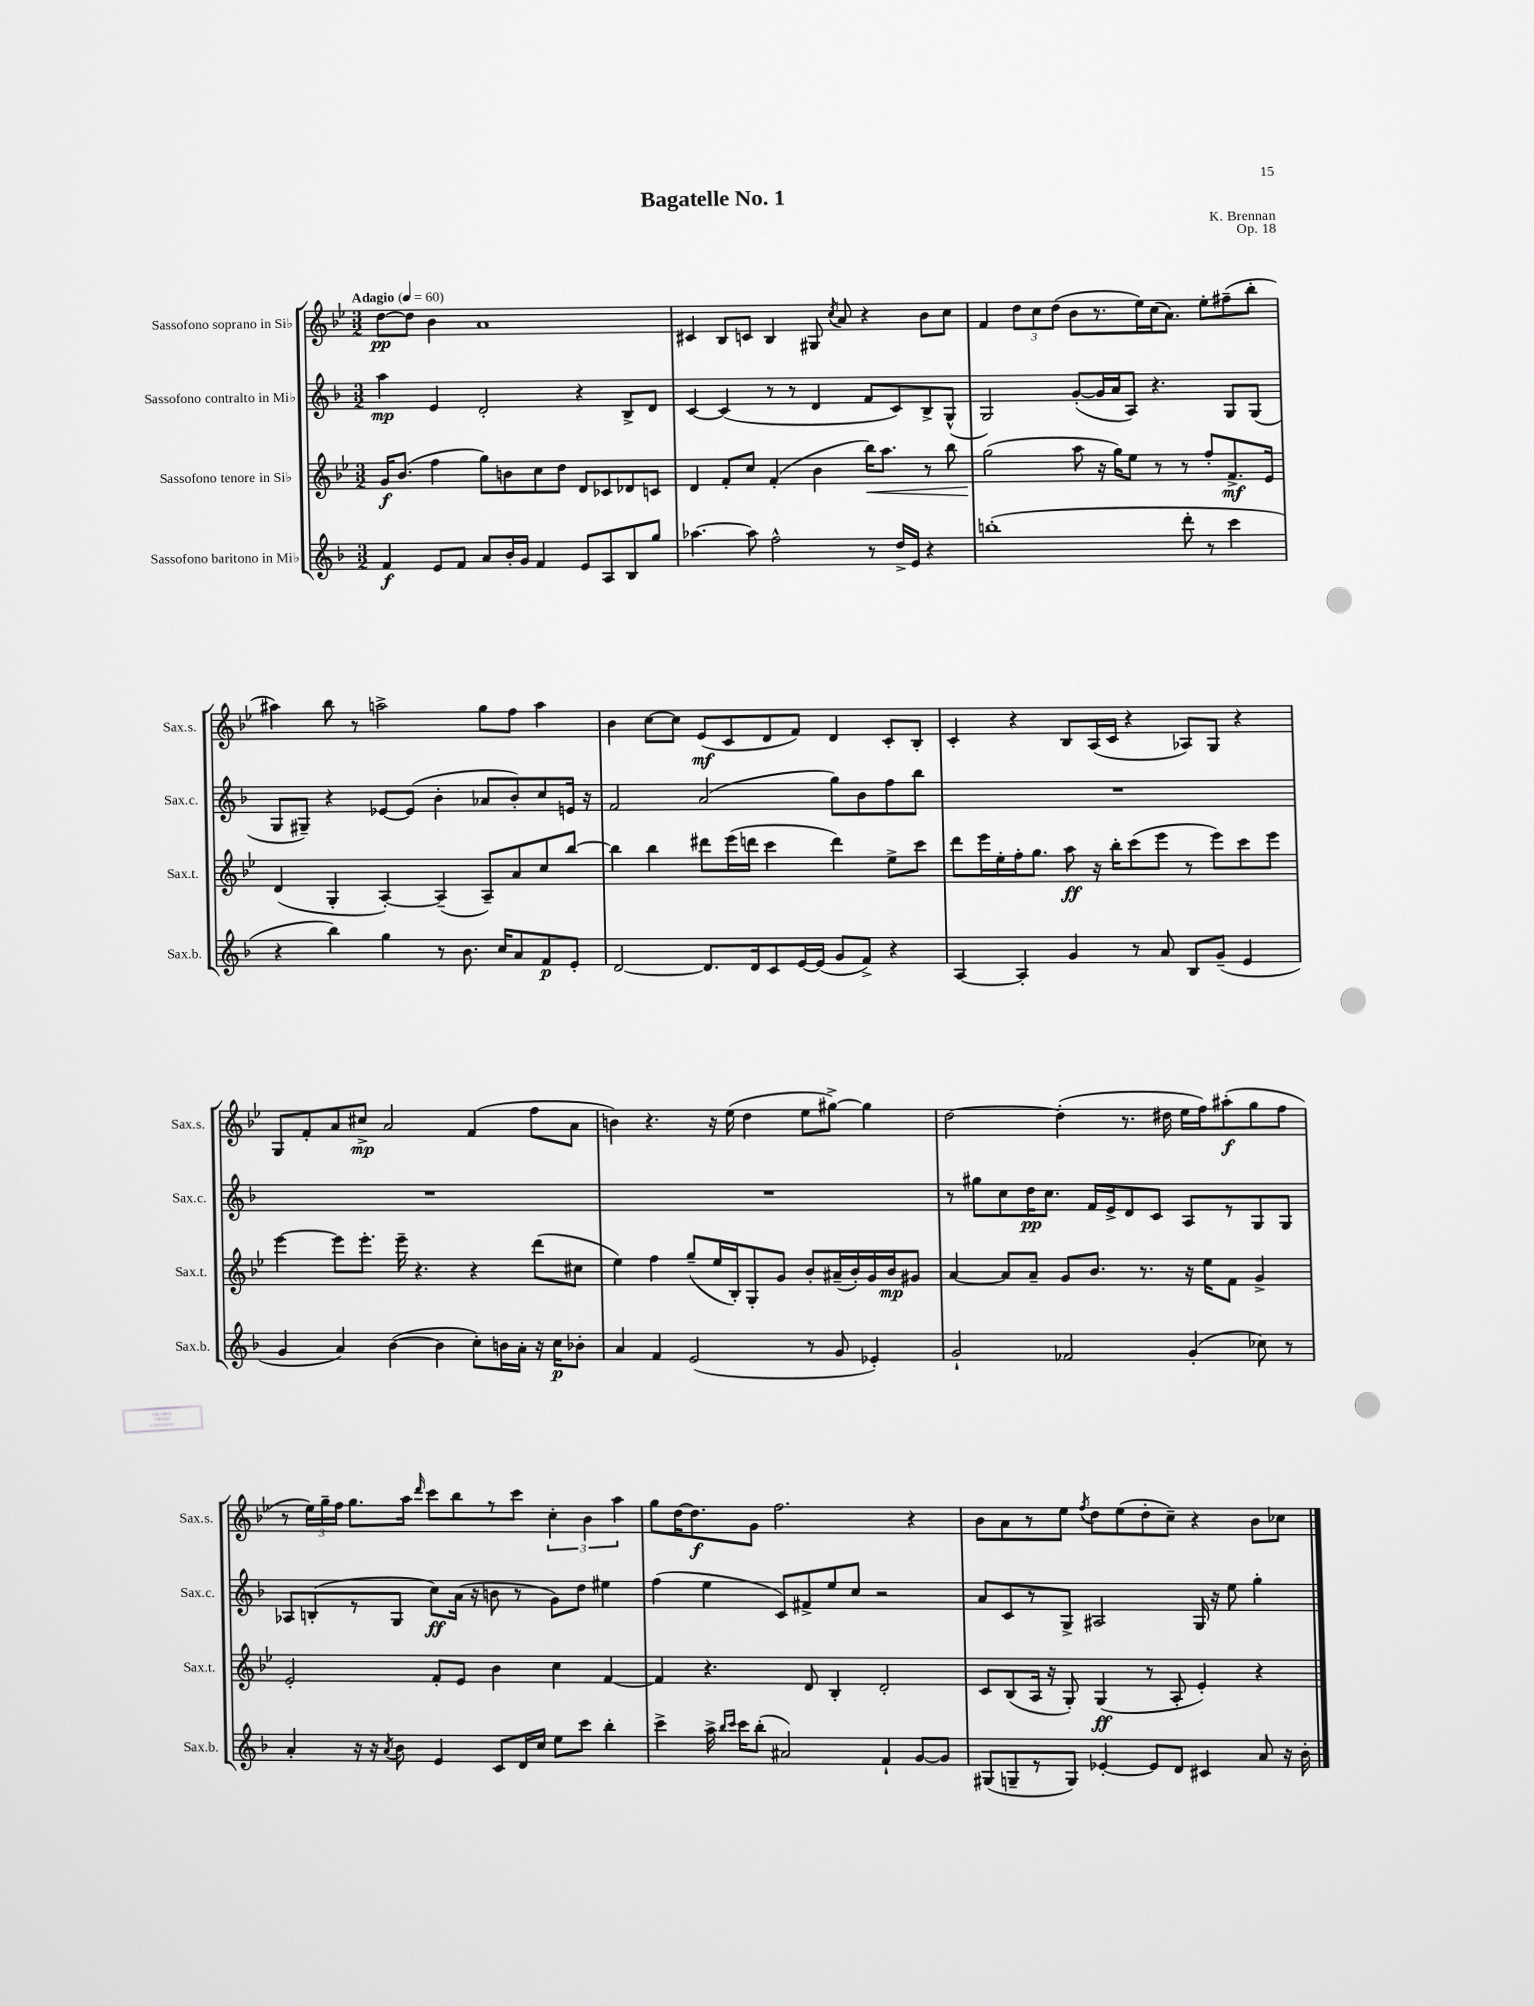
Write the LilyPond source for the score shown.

\header { title = "Bagatelle No. 1" composer = "K. Brennan" opus = "Op. 18" }
<<
\new StaffGroup <<
\new Staff = "s0" \with { instrumentName = "Sassofono soprano in Sib" shortInstrumentName = "Sax.s." } {
    \clef treble \key bes \major \numericTimeSignature \time 3/2 \tempo "Adagio" 4 = 60
    \autoBeamOff d''8[~\pp d''8] bes'4 a'1 |
    cis'4 bes8[ c'8] bes4 gis8 \acciaccatura { c''8 } a'8 r4 bes'8[ c''8] |
    f'4 \tuplet 3/2 { d''8[ c''8 d''8]( } bes'8[ r8. ees''16) c''16( a'8.]) ees''8[-. fis''8--( bes''8]-. |
    ais''4) bes''8 r8 a''2-> g''8[ f''8] a''4 |
    bes'4 c''8[~ c''8] ees'8[\mf( c'8 d'8 f'8]) d'4 c'8[-. bes8]-. |
    c'4-. r4 bes8[ a16( c'16] r4 aes8[) g8] r4 |
    g8[ f'8-. a'8 cis''8]->\mp a'2 f'4( f''8[ a'8] |
    b'4) r4. r16 ees''16( d''4 ees''8[ gis''8]~->) gis''4 |
    d''2~ d''4-.( r8. dis''16 ees''16[ f''16) ais''8-.\f( g''8 f''8] |
    r8 \tuplet 3/2 { ees''16[) g''16-- f''16] } g''8.[ a''16] \grace { d'''16 } c'''8[ bes''8 r8 c'''8] \tuplet 3/2 { c''4-. bes'4 a''4 } |
    g''8[ d''16~ d''8.\f g'8] f''2. r4 |
    bes'8[ a'8 r8 ees''8] \acciaccatura { f''8 } d''8[ ees''8( d''8-. c''8]--) r4 bes'8[ ces''8] \bar "|." |
}
\new Staff = "s1" \with { instrumentName = "Sassofono contralto in Mib" shortInstrumentName = "Sax.c." } {
    \clef treble \key f \major \numericTimeSignature \time 3/2
    \autoBeamOff a''4\mp e'4 d'2-. r4 bes8[-> d'8] |
    c'4~ c'4( r8 r8 d'4 f'8[ c'8) bes8-> g8]-^( |
    g2) g'8[~-.( g'16 a'16 a8]) r4. g8[ g8]( |
    g8[ gis8]--) r4 ees'8[~ ees'8]( bes'4-. aes'8[ bes'8-.) c''8 e'16] r16 |
    f'2 a'2( g''8[) bes'8 f''8 bes''8] |
    R1. |
    R1. |
    R1. |
    r8 gis''8[ c''8 d''16\pp c''8.] f'16[ e'16-> d'8 c'8] a8[ r8 g8 g8] |
    aes8[ b8-.( r8 g8] c''8[\ff) a'16]( r16 b'8 r8 g'8[) d''8] eis''4 |
    f''4( e''4 c'8[) fis'8-> e''8 c''8] r2 |
    a'8[ c'8 r8 g8]-> ais2 g16 r16 e''8 g''4-. \bar "|." |
}
\new Staff = "s2" \with { instrumentName = "Sassofono tenore in Sib" shortInstrumentName = "Sax.t." } {
    \clef treble \key bes \major \numericTimeSignature \time 3/2
    \autoBeamOff g'16[\f bes'8.]( f''4 g''8[) b'8 c''8 d''8] d'8[ ces'8 des'8 c'8] |
    d'4 f'8[-. c''8] f'4-.( bes'4 bes''16[\<) a''8.] r8 bes''8 |
    g''2\!( a''8 r16 g''16[) ees''8] r8 r8 f''8[-. f'8.->\mf ees'16] |
    d'4( g4-. a4~-.) a4--( a8[--) a'8 c''8 bes''8]~ |
    bes''4 bes''4 dis'''8[ ees'''16( d'''16] c'''4 d'''4) ees''8[-> c'''8] |
    d'''8[ ees'''16 ees''16-. f''16-. g''8.] a''8\ff r16 bes''16[-. c'''8( ees'''8] r8 ees'''8[) c'''8 ees'''8] |
    ees'''4~ ees'''8[ ees'''8.]-. ees'''16-- r4. r4 d'''8[( cis''8] |
    ees''4) f''4 g''8[--( ees''16 bes16-.) g8-. g'8] bes'8[-. ais'16--( bes'16-.) g'16 bes'16\mp gis'8] |
    a'4~ a'8[ a'8]-- g'8[ bes'8.] r8. r16 ees''16[ f'8] g'4-> |
    ees'2-. f'8[-. ees'8] bes'4 c''4 f'4~ |
    f'4 r4. d'8 bes4-. d'2-. |
    c'8[ bes8( a16] r16 g8-.) g4\ff( r8 a8-. ees'4-.) r4 \bar "|." |
}
\new Staff = "s3" \with { instrumentName = "Sassofono baritono in Mib" shortInstrumentName = "Sax.b." } {
    \clef treble \key f \major \numericTimeSignature \time 3/2
    \autoBeamOff f'4\f e'8[ f'8] a'8[ bes'16-. g'16] f'4 e'8[ a8 bes8 g''8] |
    aes''4.~ aes''8 f''2-^ r8 d''16[-> e'16] r4 |
    b''1-.( d'''8-. r8 c'''4 |
    r4 bes''4) g''4 r8 bes'8. c''16[ a'8 f'8\p e'8]-. |
    d'2~ d'8.[ d'16 c'8 e'16~ e'16]( g'8[ f'8]->) r4 |
    a4~ a4-. g'4 r8 a'8 bes8[ g'8]--( e'4 |
    g'4 a'4) bes'4~( bes'4 c''8[-.) b'16 a'16]-. r16 c''16[\p bes'8]-. |
    a'4 f'4 e'2( r8 g'8 ees'4-.) |
    g'2-! fes'2 g'4-.( ces''8) r8 |
    a'4-. r16 r16 \acciaccatura { a'8 } bes'8 e'4 c'8[ d'16 c''16] e''8[ c'''8] bes''4-. |
    c'''4-> a''16-> \grace { bes''16[ c'''16] } c'''16[ bes''8]-.( ais'2) f'4-! g'8[~ g'8] |
    gis8[( g8-- r8 g8]) ees'4~-. ees'8[ d'8] cis'4 a'8 r16 bes'16-. \bar "|." |
}
>>
>>
\layout { \context { \Score \remove "Bar_number_engraver" } }
